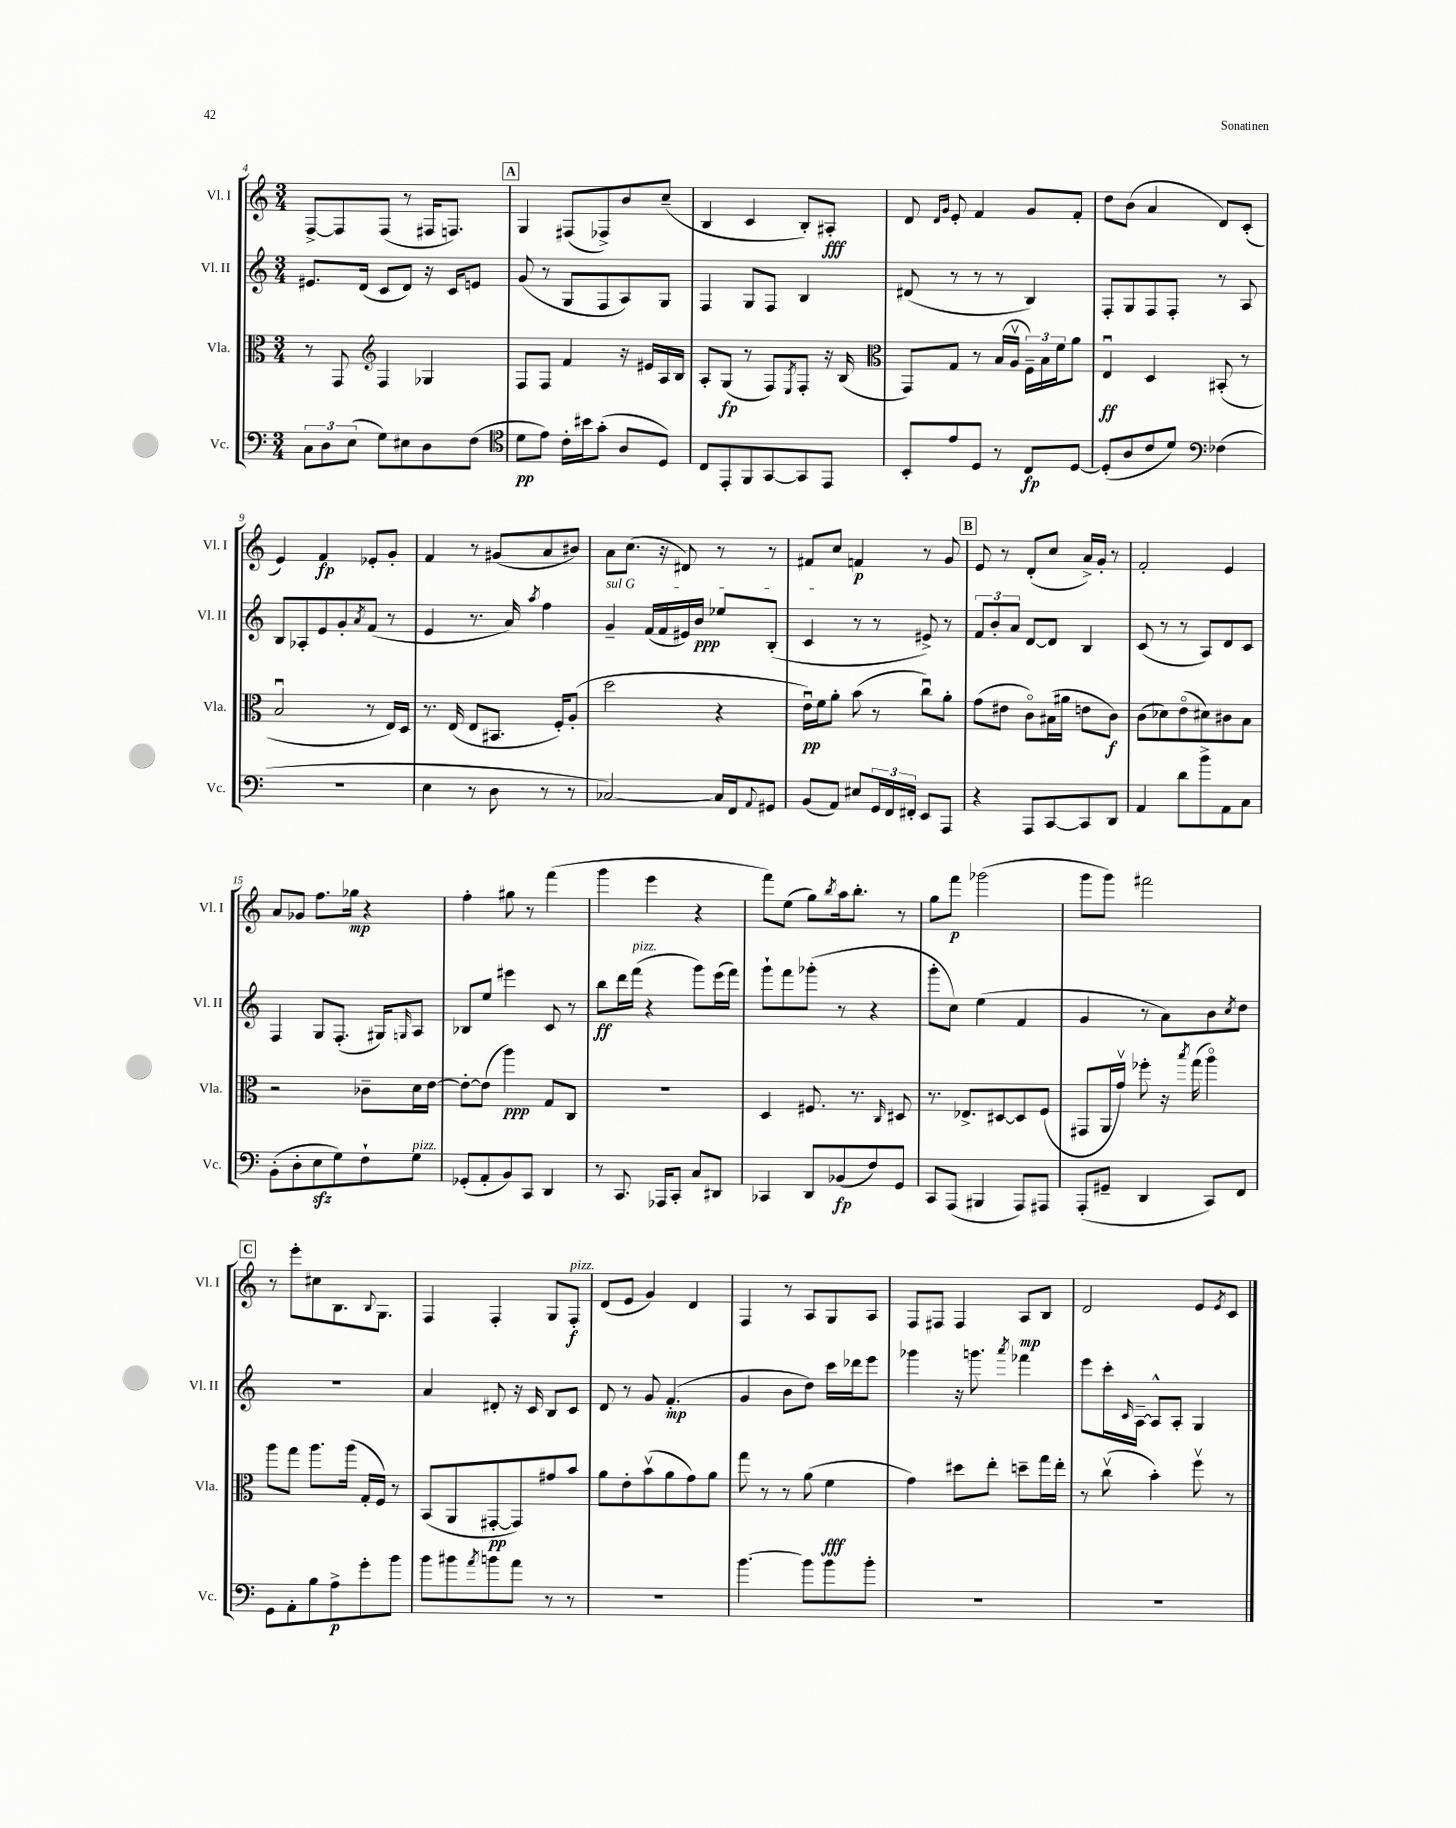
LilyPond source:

<<
\new StaffGroup <<
\new Staff = "s0" \with { instrumentName = "Vl. I" shortInstrumentName = "Vl. I" } {
    \clef treble \key c \major \numericTimeSignature \time 3/4
    f8~-> f8 f8( r8 fis16 f8.) |
    \mark \markup { \box "A" } g4 fis8( fes8->) b'8 c''8--( |
    b4 c'4 b8-.) ais8-.\fff |
    d'8 \grace { d'16 g'16 } e'8-. f'4 g'8 f'8-. |
    d''8 b'8( a'4 d'8) c'8-.( |
    e'4) f'4\fp ees'8-. g'8-. |
    f'4 r8 gis'8( a'8 bis'8) |
    a'8 c''8.( r16 dis'8) r8 r8 |
    fis'8 c''8 f'4\p r8 g'8 |
    \mark \markup { \box "B" } e'8 r8 d'8-.( c''8 a'16->) g'16-. r8 |
    f'2-. e'4 |
    a'8 ges'8 f''8. ges''16\mp r4 |
    f''4-. gis''8 r8 f'''4( |
    g'''4 e'''4 r4 |
    f'''8) e''8( g''8) \acciaccatura { b''8 } a''16 b''8.-. r8 |
    g''8 f'''8\p ges'''2( |
    g'''8 g'''8) fis'''2 |
    \mark \markup { \box "C" } r8 e'''8-. cis''8 b8. \appoggiatura { b8 } g8. |
    f4 f4-. g8 f8-.\f^\markup { \italic "pizz." } |
    d'8( e'8 g'4) d'4 |
    f4 r8 a8 g8 a8 |
    f8 fis8 fis4 a8\mp b8 |
    d'2 e'8 \acciaccatura { e'8 } c'8 \bar "|." |
}
\new Staff = "s1" \with { instrumentName = "Vl. II" shortInstrumentName = "Vl. II" } {
    \clef treble \key c \major \numericTimeSignature \time 3/4
    eis'8. d'16( c'8 d'8) r16 c'16 e'8 |
    \mark \markup { \box "A" } g'8( r8 g8 f8 a8) g8 |
    f4 g8 f8 b4 |
    dis'8( r8 r8 r8 b4) |
    f8-. g8 f8 f8-. r8 a8 |
    b8 aes8-. e'8 g'8-. \acciaccatura { a'8 } f'8( r8 |
    e'4 r8. a'16) \acciaccatura { a''8 } f''4 |
    \once \override TextSpanner.bound-details.left.text = \markup { \italic "sul G" } g'4--\startTextSpan f'16( f'16 eis'16) b'16\ppp ees''8 b8-.( |
    c'4\stopTextSpan r8 r8 eis'8->) r8 |
    \mark \markup { \box "B" } \tuplet 3/2 { f'8 b'8-. a'8 } d'8~ d'8 b4 |
    c'8( r8 r8 a8) d'8 c'8 |
    f4 g8 f8.-.( gis16) \grace { g16 } a8 |
    bes8 e''8 eis'''4 c'8 r8 |
    b''8\ff d'''16 f'''16^\markup { \italic "pizz." }( r4 g'''8) e'''16( f'''16) |
    g'''8-! f'''8 ges'''8-.( r8 r4 |
    g'''8-. c''8) e''4( f'4 |
    g'4 r8 a'8) b'8 \acciaccatura { c''8 } d''8 |
    \mark \markup { \box "C" } R2. |
    a'4 dis'8-. r16 c'16 b8 c'8 |
    d'8 r8 g'8 f'4.-.\mp( |
    g'4 b'8 d''8) c'''16 des'''16 e'''8 |
    ges'''4 r16 g'''8. \acciaccatura { a'''8 } fes'''4 |
    e'''8 c'''16-. \grace { c'16 } a16~-- a8-^ a8-. g4 \bar "|." |
}
\new Staff = "s2" \with { instrumentName = "Vla." shortInstrumentName = "Vla." } {
    \clef alto \key c \major \numericTimeSignature \time 3/4
    r8 g,8 \clef treble f4 ges4 |
    \mark \markup { \box "A" } f8 f8 f'4 r16 eis'16 a16 b16 |
    a8-. g8\fp( r8 f8) \acciaccatura { e8 } f8-. r16 b16( |
    \clef alto g,8) g8 r8 b16( a16\upbow \tuplet 3/2 { f16--) b16 f'16 } a'8 |
    e4\downbow\ff d4 bis,8-.( r8 |
    b2\downbow r8 e16) d16 |
    r8. e16( e8 bis,8. f16-.) a8-.( |
    d''2 r4 |
    e'16\downbow\pp) f'16 a'8-. b'8( r8 c''8\downbow) a'8-. |
    \mark \markup { \box "B" } g'8( eis'8 c'8\flageolet) bis16( ais'16 e'8 c'8\f) |
    c'8( des'8) e'8\flageolet( dis'8) cis'8 b8 |
    r2 ces'8-- d'16 e'16~ |
    e'8~-. e'8( a''4\ppp) g8 c8 |
    R2. |
    d4 fis8. r8. \grace { c16 } dis8 |
    r8. ees8.-> dis8~ dis8 f8( |
    gis,8 a,16 g'16\upbow) fes''8-. r16 \acciaccatura { b''8 } g''16( a''4\flageolet) |
    \mark \markup { \box "C" } a''8 g''8 a''8. a''16( g16-. f16) r8 |
    b,8( a,8 gis,8~-.\pp gis,8) gis'8 b'8 |
    a'8 e'8-. b'8\upbow( a'8 g'8) a'8 |
    g''8 r8 r8 a'8( f'4\fff |
    g'4) dis''8 e''8-. d''8-- g''16 e''16-. |
    r8 c''8\upbow( b'4-.) f''8\upbow r8 \bar "|." |
}
\new Staff = "s3" \with { instrumentName = "Vc." shortInstrumentName = "Vc." } {
    \clef bass \key c \major \numericTimeSignature \time 3/4
    \tuplet 3/2 { c8 d8 e8( } g8) eis8 d8 f8( |
    \mark \markup { \box "A" } \clef tenor d'8\pp e'8) c'16-. bis'16 g'8-.( a8 d8) |
    c8 e,8-. f,8 g,8~ g,8 e,8 |
    b,8-. e'8 d8 r8 c8\fp d8~ |
    d8-.( a8 c'8 d'8) \clef bass fes4( |
    R2. |
    e4 r8 d8 r8 r8 |
    ces2~) ces16 f,16 \appoggiatura { a,8 } gis,8 |
    b,8( a,8) eis8 \tuplet 3/2 { g,16 f,16 fis,16-. } e,8 a,,8 |
    \mark \markup { \box "B" } r4 a,,8 c,8~ c,8 d,8 |
    a,4 d'8 b'8-> a,8 c8 |
    b,8-.( d8-. e8\sfz g8) f8-! g8^\markup { \italic "pizz." } |
    ges,8-.( a,8-. b,8) c,8 d,4 |
    r8 c,8. aes,,16 c,8-. c8 dis,8 |
    ces,4 d,8 bes,8\fp( f8) g,8 |
    c,8 a,,8( bis,,4 a,,8) ais,,8 |
    a,,8-.( gis,8-- d,4 c,8) f,8 |
    \mark \markup { \box "C" } g,8 a,8-. b8 a8->\p g'8-. b'8 |
    b'8 bis'8 \acciaccatura { a'8 } b'8 a'8 r8 r8 |
    r2. |
    b'4.~ b'8 b'8 b'8-. |
    r2. |
    R2. \bar "|." |
}
>>
>>
\layout { \context { \Score currentBarNumber = #4 } }
